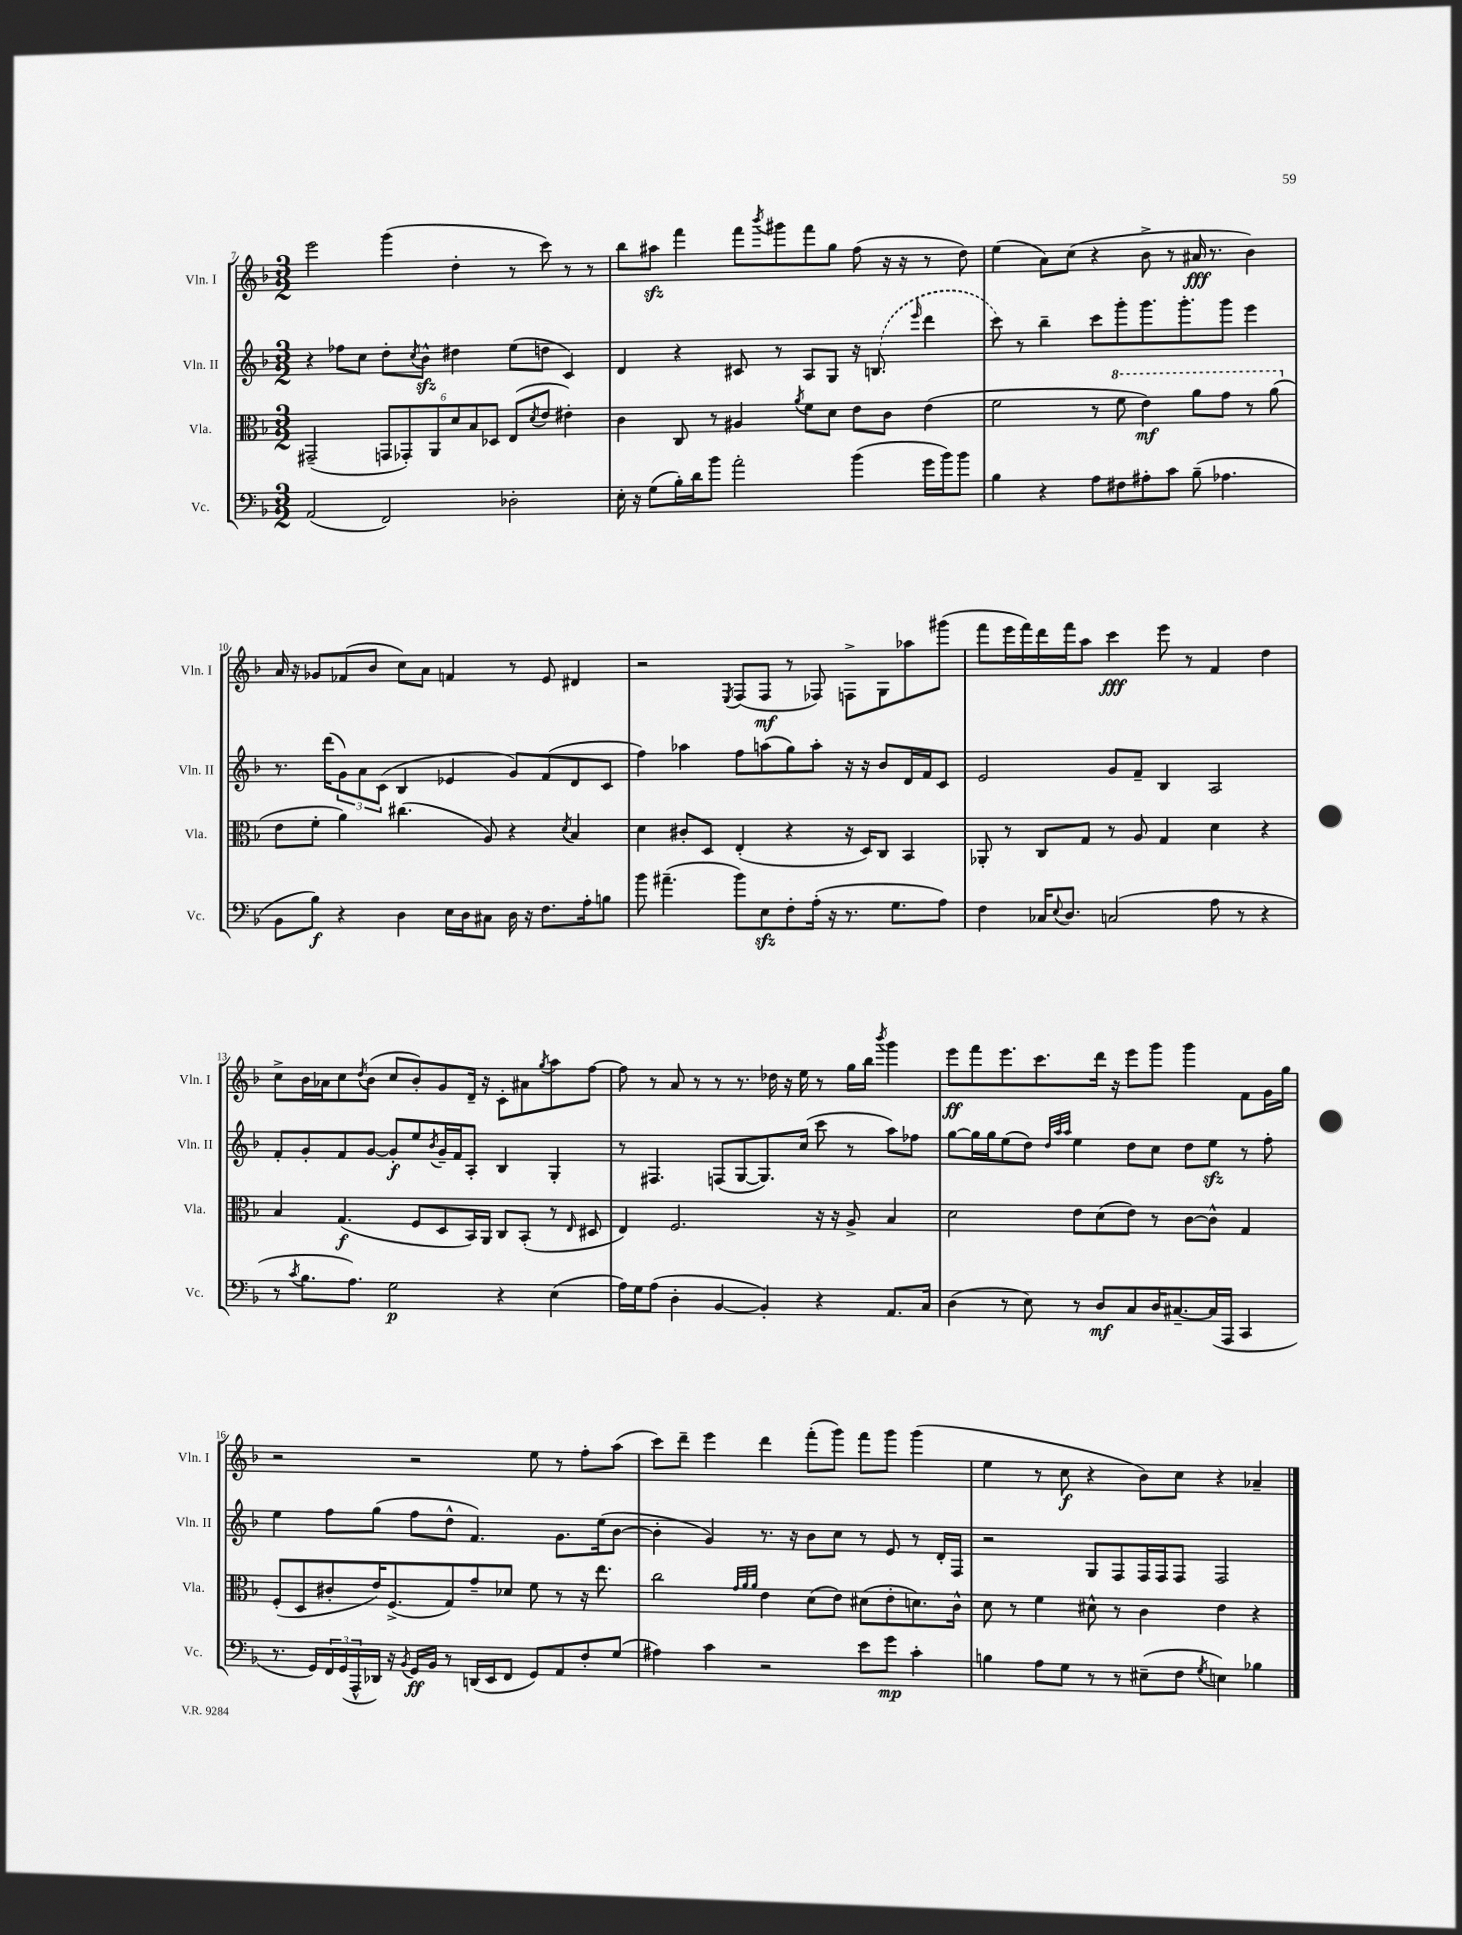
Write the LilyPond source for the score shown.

<<
\new StaffGroup <<
\new Staff = "s0" \with { instrumentName = "Vln. I" shortInstrumentName = "Vln. I" } {
    \clef treble \key f \major \numericTimeSignature \time 3/2
    e'''2 g'''4( d''4-. r8 c'''8) r8 r8 |
    bes''8 ais''8\sfz f'''4 f'''8 \acciaccatura { bes'''8 } gis'''8 f'''8 g''8 f''8( r16 r16 r8 d''8) |
    e''4( a'8) c''8( r4 bes'8-> r8 ais'16\fff r8. bes'4) |
    a'16 r16 ges'8 fes'8( bes'8 c''8) a'8 f'4 r8 e'8 dis'4 |
    r2 \acciaccatura { e8 } f8( f8\mf r8 fes8) f8-> g8 aes''8 gis'''8( |
    f'''8 e'''16 f'''16) d'''16 f'''16 a''8 c'''4\fff e'''8 r8 f'4 d''4 |
    c''8-> bes'16 aes'16 c''8 \acciaccatura { d''8 } bes'8( c''8 bes'8-.) g'8 d'16-- r16 c'8-. ais'8 \acciaccatura { g''8 } a''8 f''8~ |
    f''8 r8 a'8 r8 r8 r8. des''16 r16 e''16 r8 g''16 bes''16 \acciaccatura { bes'''8 } g'''4 |
    e'''8\ff f'''8 e'''8. c'''8. d'''16 r16 e'''8 g'''8 g'''4 f'8 g'16 g''16 |
    r2 r2 e''8 r8 f''8-. a''8( |
    c'''8) d'''8-- e'''4 d'''4 f'''8-.( g'''8) f'''8 g'''8 g'''4( |
    e''4 r8 c''8\f r4 bes'8) c''8 r4 aes'4-- \bar "|." |
}
\new Staff = "s1" \with { instrumentName = "Vln. II" shortInstrumentName = "Vln. II" } {
    \clef treble \key f \major \numericTimeSignature \time 3/2
    r4 fes''8 c''8 d''8-. \acciaccatura { c''8 } bes'8-^\sfz dis''4 e''8( d''8 c'4) |
    d'4 r4 cis'8 r8 a8 g8 r16 \once \slurDashed b8.( \grace { e'''16 } d'''4 |
    c'''8) r8 bes''4-- c'''8 g'''8-. g'''8. g'''8.-. g'''8 e'''4 |
    r8. d'''16( \tuplet 3/2 { g'8) a'8 c'8( } bes4 ees'4 g'8) f'8( d'8 c'8 |
    f''4) aes''4 f''8 a''8( g''8) a''8-. r16 r16 bes'8 d'16 f'16 c'8 |
    e'2 g'8 f'8-- bes4 a2 |
    f'8-. g'8-. f'8 g'8~ g'8-.\f e''8 \acciaccatura { bes'8 } g'16-- f'16 a8-. bes4 g4-. |
    r8 fis4. f8( g8~ g8.) c''16( c'''8 r8 a''8) fes''8 |
    g''8~ g''16 g''16 e''8( d''8) \grace { d''32 a''32 a''32 } e''4 d''8 c''8 d''8 e''8\sfz r8 f''8-. |
    e''4 f''8 g''8( f''8 d''8-^ f'4.) g'8. e''16( bes'8~ |
    bes'4-. g'4) r8. r16 bes'8 c''8 r8 e'8 r8 d'16-. f16 |
    r2 g8 f8 f16 f16 f8 f2 \bar "|." |
}
\new Staff = "s2" \with { instrumentName = "Vla." shortInstrumentName = "Vla." } {
    \clef alto \key f \major \numericTimeSignature \time 3/2
    gis,2--( \tuplet 6/4 { g,8 ges,8-.) a,8 d'8 bes8 des8 } e8( \acciaccatura { d'8 } e'8 eis'4-.) |
    c'4 c8 r8 ais4 \acciaccatura { a'8 } f'8 d'8 e'8 c'8 e'4( |
    f'2 r8 \ottava #1 f''8 e''4\mf) a''8 g''8 r8 a''8( \ottava #0 |
    e'8 f'8-. a'4) cis''4.( a8) r4 \acciaccatura { d'8 } bes4 |
    d'4 cis'8-. d8 e4-.( r4 r16 d16) c8 bes,4 |
    aes,8-. r8 c8 g8 r8 a8 g4 d'4 r4 |
    bes4 g4.\f( f8 d8 bes,16) a,16 c8 bes,8-.( r8 \grace { e16 } dis8 |
    e4) f2. r16 r16 a8-> bes4 |
    d'2 e'8 d'8( e'8) r8 c'8~ c'8-^ g4 |
    f8-.( d8 cis'8-. e'16) f8.->( g8) g'8-- des'8 f'8 r8 r16 e''8. |
    c''2 \grace { g'32 a'32 a'32 } e'4 d'8( e'8) dis'8( e'8-. d'8.) c'16-^ |
    d'8 r8 f'4 dis'8-^ r8 c'4 e'4 r4 \bar "|." |
}
\new Staff = "s3" \with { instrumentName = "Vc." shortInstrumentName = "Vc." } {
    \clef bass \key f \major \numericTimeSignature \time 3/2
    a,2( f,2) des2-. |
    e16-. r16 g8( bes16-.) d'16 bes'8 a'2-. bes'4( g'16 bes'16) bes'8 |
    bes4 r4 a8 fis8 ais8-. c'8 bes8--( aes4. |
    bes,8 bes8\f) r4 d4 e16 d16 cis8 d16 r16 f8. a16-. b8 |
    bes'8 ais'4.--( bes'8) e8\sfz f8-. a16-.( r16 r8. g8. a8) |
    f4 ces16 \appoggiatura { e8 } d8. c2( a8 r8 r4 |
    r8 \acciaccatura { c'8 } bes8. a8.) g2\p r4 e4( |
    a16) g16 a8( d4-. bes,4~ bes,4-.) r4 a,8. c16 |
    d4( r8 e8) r8 d8\mf c8 d16 cis8.~-- cis16( a,,16 c,4 |
    r8. g,16) \tuplet 3/2 { f,16 g,16( a,,16-^ } des,16) r16 \acciaccatura { bes,8 } g,16\ff bes,16 r8 d,16( e,16 f,8 g,8) a,8 f8-. g8( |
    ais4) c'4 r2 e'8 g'8\mp c'4-. |
    b4 a8 g8 r8 r8 eis8--( f8 \acciaccatura { g8 } e4) bes4 \bar "|." |
}
>>
>>
\layout { \context { \Score currentBarNumber = #7 } }
